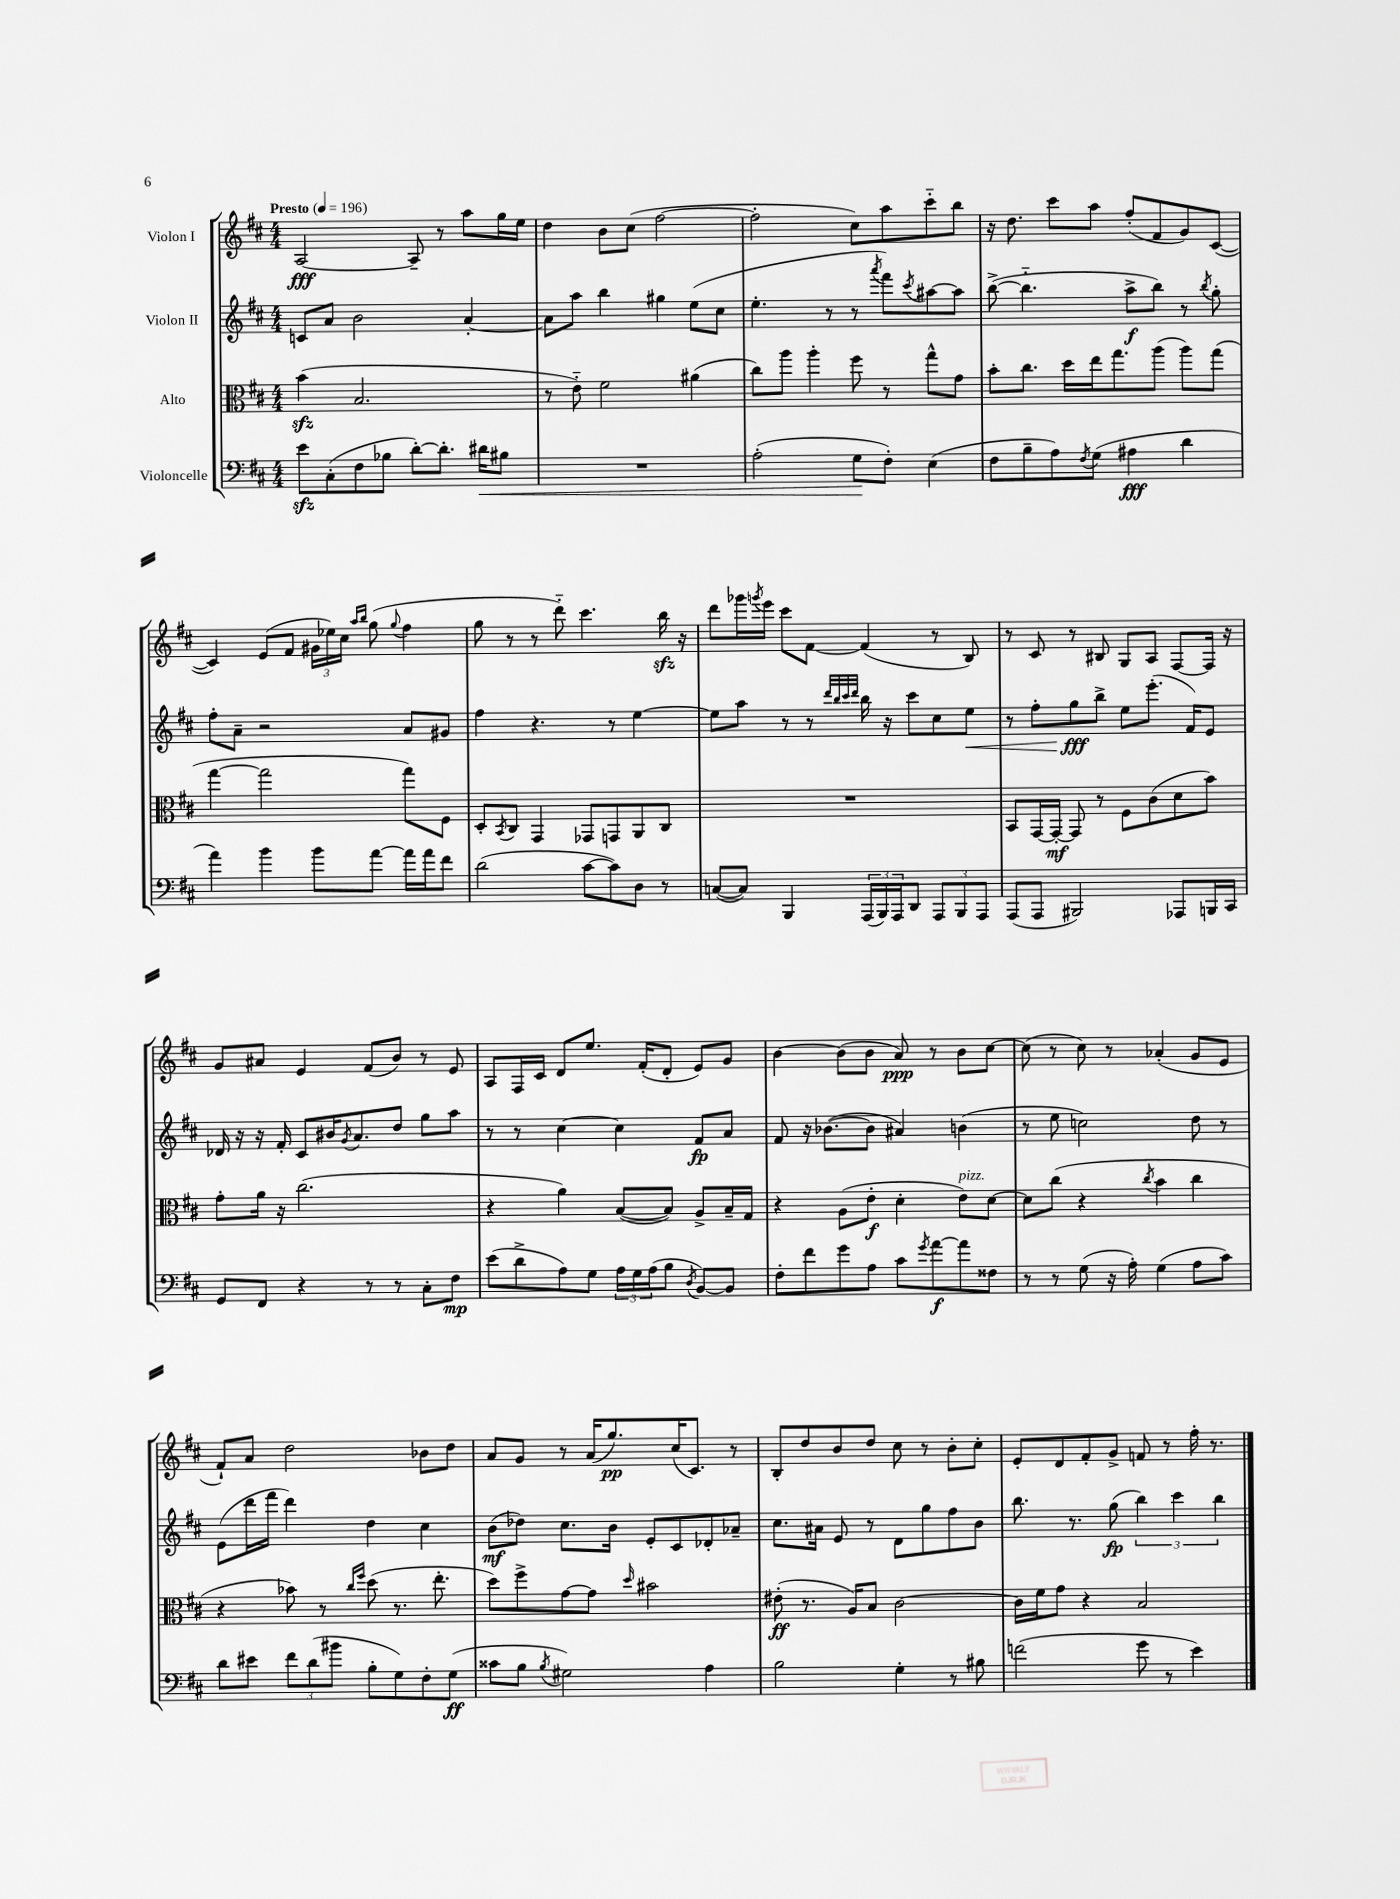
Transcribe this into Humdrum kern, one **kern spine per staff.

**kern	**kern	**kern	**kern
*staff4	*staff3	*staff2	*staff1
*clefF4	*clefC3	*clefG2	*clefG2
*k[f#c#]	*k[f#c#]	*k[f#c#]	*k[f#c#]
*M4/4	*M4/4	*M4/4	*M4/4
*MM196	*MM196	*MM196	*MM196
8e	(4b	8c	[2A
(8C#'	.	8a	.
8F#	2.B	2b	.
8B-	.	.	.
[8d')	.	.	8A~]
8.d']	.	.	8r
.	.	[4a'	8aa
16d#	.	.	.
8B#	.	.	16gg
.	.	.	16ee
=	=	=	=
1r	8r	8a]	4dd
.	8e'~)	8aa	.
.	2f#	4bb	8b
.	.	.	(8cc#
.	.	4gg#	[2ff#
.	(4a#	(8ee	.
.	.	8cc#	.
=	=	=	=
(2A'	8cc#)	4.ee'	2ff#']
.	8aa	.	.
.	4aa'	.	.
.	.	8r	.
8G	8ff#	8r	8cc#)
.	.	8qaaa	.
8F#')	8r	8fff#)	8aa
.	.	8qccc#	.
(4E	8gg^^	[8aa#	8ccc#'~
.	8g	8aa#]	8bb
=	=	=	=
8F#	8b'	([8bb^	16r
.	.	.	8.dd
8B~	8.cc#	4.bb'~]	.
8A)	.	.	8ccc#
.	16dd	.	.
8qF#	.	.	.
(8G	16ee	.	8aa
.	8.gg	.	.
4A#	.	8aa^	(8ff#'
.	(8aa	8bb)	8f#
4d	8aa)	8r	8g)
.	.	8qbb	.
.	(8gg	8gg'	([8c#
=	=	=	=
4a)	[4gg	8ff#'	4c#])
.	.	8a~	.
4b	2gg]	2r	(8e
.	.	.	8f#
8b	.	.	24g#
.	.	.	24ee-)
.	.	.	24cc#
.	.	.	16qqaa
.	.	.	16qqbb
[8a	.	.	(8gg
.	.	.	8qqgg
16a]	8gg)	8a	4ff#
16a	.	.	.
8f#	8F#	8g#	.
=	=	=	=
(2d	8D'	4ff#	8gg
.	8qBB	.	.
.	8C#	.	8r
.	4GG	4.r	8r
.	.	.	8ddd'~)
[8c#	8GG-	.	4.ccc#
8c#])	8GG	8r	.
8D	8AA	[4ee	.
8r	8C#	.	16bb
.	.	.	16r
=	=	=	=
([8C	1r	8ee]	8ddd
8C])	.	8aa	16ggg-
.	.	.	8qggg
.	.	.	16eee
4BBB	.	8r	8ccc#
.	.	8r	[8f#
.	.	32qqddd	.
.	.	32qqbb	.
.	.	32qqccc#	.
.	.	32qqddd	.
(24AAA	.	16bb	(4f#]
24BBB)	.	.	.
.	.	16r	.
24AAA	.	.	.
8DD	.	8ccc#	.
12AAA	.	8cc#	8r
12BBB	.	.	.
.	.	8ee	8B)
12AAA	.	.	.
=	=	=	=
(8AAA	8BB	8r	8r
8AAA	[16GG	8ff#'	8c#
.	16GG'_	.	.
2BBB#)	8GG]	8gg	8r
.	8r	8bb^	8B#
.	8F#	8ee	8G
.	(8c#	(8.eee'	8A
8AAA-	8d	.	[8F#
.	.	16f#)	.
16BBB	8b)	8e	16F#]
16CC#	.	.	16r
=	=	=	=
8GG	8g'	16d-	8g
.	.	16r	.
8FF#	16a	16r	8a#
.	16r	16f#'	.
4r	(2.cc#	8c#	4e
.	.	16b#	.
.	.	8qg	.
.	.	8.a	.
8r	.	.	(8f#
8r	.	8dd	8b)
8C#'	.	8gg	8r
8F#	.	8aa	8e
=	=	=	=
(8e	4r	8r	8A
8d^	.	8r	16F#
.	.	.	16c#
8A)	4a)	[4cc#	8d
8G	.	.	8.ee
24A	([8B	4cc#]	.
24G	.	.	.
.	.	.	(16f#'
(24A	.	.	.
8B	8B])	.	8d'
8qD	.	.	.
[8BB)	8A^	8f#	8e)
8BB]	16B~	8a	8g
.	16G	.	.
=	=	=	=
8F#'	4r	8f#	[4b
8f#	.	16r	.
.	.	([8.b-	.
8g	(8A	.	(8b]
8A	8e'	8b-]	8b
8c#	4d'	4a#)	8a)
8qg	.	.	.
[8a	.	.	8r
8a]	8e)	(4b	8b
8F##	[8d	.	[8cc#
=	=	=	=
8r	8d]	8r	(8cc#]
8r	(8cc#	8ee	8r
(8G	4r	2cc)	8cc#)
16r	.	.	8r
16A')	.	.	.
.	8qcc#	.	.
(4G	4b	.	(4a-'
8A	4cc#	8dd	8g
8c#)	.	8r	8e
=	=	=	=
8d	4r	(8e	8f#`)
8e#	.	16ddd	8a
.	.	16fff#	.
12f#	8b-)	4ddd)	2dd
(12d	.	.	.
.	8r	.	.
12b#	.	.	.
.	16qqcc#	.	.
.	16qqff#	.	.
8B'	(8dd	4dd	.
8G)	8.r	.	.
8F#'	.	4cc#	8b-
.	8.ee'	.	.
(8G	.	.	8dd
=	=	=	=
8c##	8dd)	(8b	8a
8B	8ff#^	8dd-)	8g
8qB	.	.	.
2G#)	[8g	8.cc#	8r
.	8g]	.	(16a
.	.	16b	8.gg)
.	16qqdd	.	.
.	2b#	8e'	.
.	.	8c#	(16cc#
.	.	.	8.c#)
4A	.	8d-'	.
.	.	8a-~	8r
=	=	=	=
2B	(8e#'	8.cc#	8B'
.	8.r	.	8dd
.	.	16a#	.
.	.	8e	8b
.	16A)	.	.
.	8B	8r	8dd
4G'	[2c#	8d	8cc#
.	.	8gg	8r
8r	.	8ff#	8b'
8B#	.	8b	8cc#'
=	=	=	=
(2f	16c#]	8.bb	8e'
.	16f#	.	.
.	8g	.	8d
.	.	8.r	.
.	4r	.	8f#'
.	.	(8gg	8g^
8g	2B	6bb)	8f
8r	.	.	8r
.	.	6ccc#	.
4e)	.	.	16ff#'
.	.	.	8.r
.	.	6bb	.
==	==	==	==
*-	*-	*-	*-
